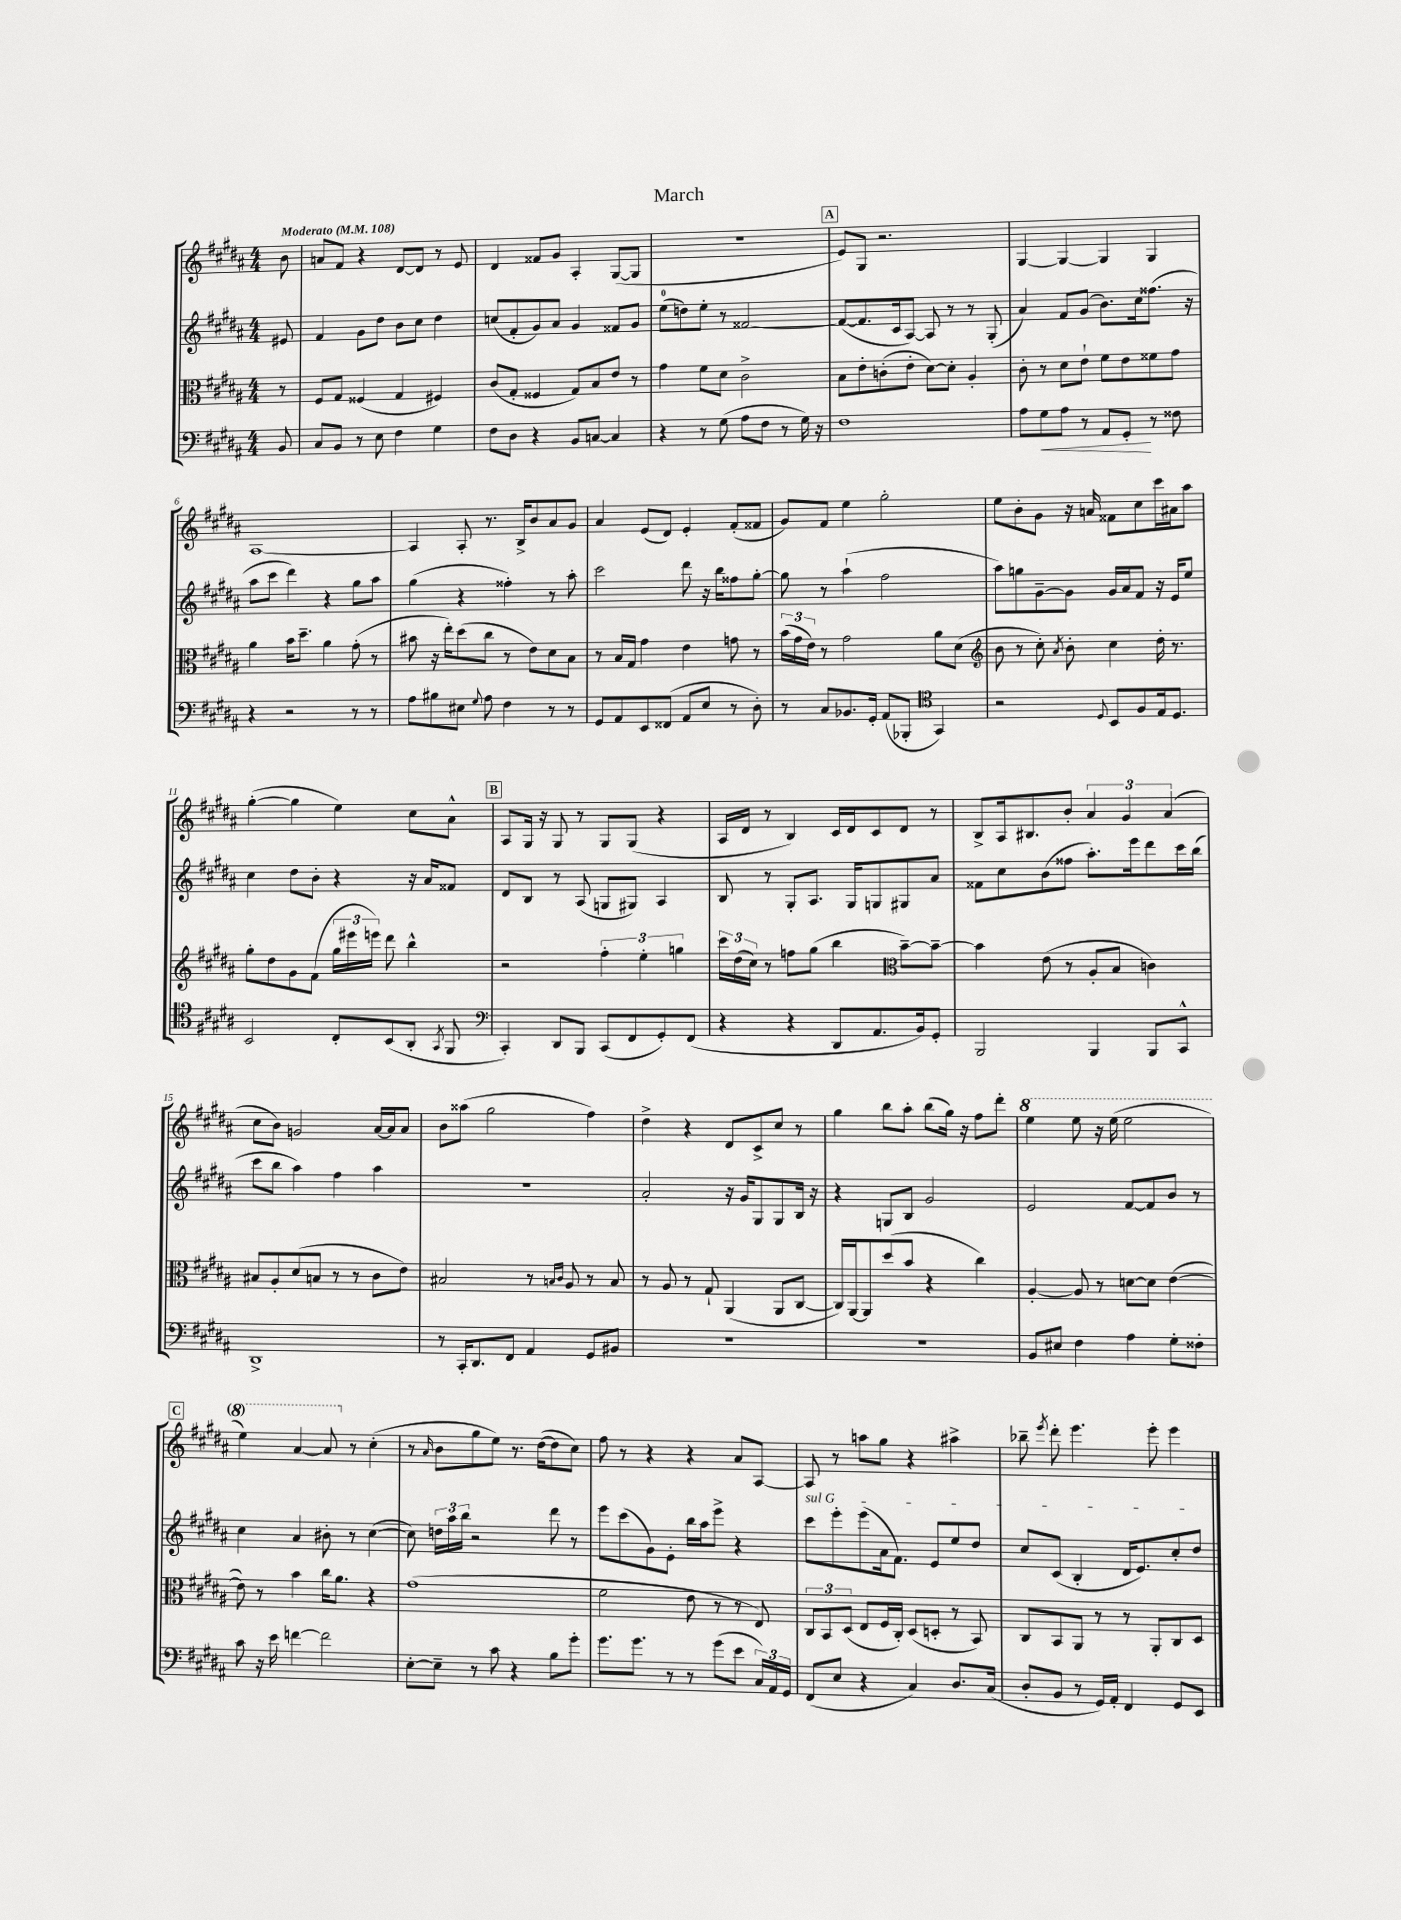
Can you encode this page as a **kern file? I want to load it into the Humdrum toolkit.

**kern	**kern	**kern	**kern
*staff4	*staff3	*staff2	*staff1
*clefF4	*clefC3	*clefG2	*clefG2
*k[f#c#g#d#a#]	*k[f#c#g#d#a#]	*k[f#c#g#d#a#]	*k[f#c#g#d#a#]
*M4/4	*M4/4	*M4/4	*M4/4
*MM108	*MM108	*MM108	*MM108
8BB	8r	8e#	8b
=	=	=	=
8C#	8F#	4f#	8a
8BB	8G#	.	8f#
8r	(4F##	8g#	4r
8E	.	8dd#	.
4F#	4G#	8b	[8d#
.	.	8cc#	8d#]
4G#	4F#)	4dd#	8r
.	.	.	8e
=	=	=	=
8F#	(8c#	(8cc	4d#
8D#	8G#'	8f#'	.
4r	4F##	8g#)	8f##
.	.	8a#	8g#
8BB	8G#)	4g#	4A#'
[8C	8B	.	.
4C]	8e	8f##	([8G#
.	8r	8g#	8G#]
=	=	=	=
4r	4g#	(8ee	1r
.	.	8dd)	.
8r	8f#	8ee'	.
(8G#	8d#	8r	.
8A#	2c#^	[2f##	.
8F#	.	.	.
8r	.	.	.
16G#)	.	.	.
16r	.	.	.
=	=	=	=
1F#	8B	(8f##_	8e)
.	8e'	8.f##]	8G#
.	(8c'	.	2.r
.	.	16c#	.
.	8e'	[8A#)	.
.	[8d#)	8A#]	.
.	8d#']	8r	.
.	4A#'	8r	.
.	.	(8G#'	.
=	=	=	=
8A#	8c#'	4a#)	[4G#
8G#	8r	.	.
8A#	8d#	8f#	4G#_
8r	8e`	(8g#	.
8AA#	8f#	8.b)	4G#]
8GG#'	8e	.	.
.	.	16cc#	.
8r	8f##	(8.ff##	4G#
8F##	8g#	.	.
.	.	16r	.
=	=	=	=
4r	4a#	8aa#	[1A#
.	.	8ccc#	.
2r	16b	4ddd#)	.
.	8.dd#~	.	.
.	4a#	4r	.
8r	(8g#'	8gg#	.
8r	8r	8aa#	.
=	=	=	=
8A#	8b#	(4gg#	4A#]
8B#	16r	.	.
.	16ee')	.	.
8E#	(8dd#	4r	8A#'
8qqG#	.	.	.
8A#	8cc#	.	8.r
4F#	8r	4ff##')	.
.	.	.	16B^
.	8e)	.	8b
8r	8d#	8r	8a#
8r	8B	8aa#'	8g#
=	=	=	=
8GG#	8r	2ccc#	4a#
8AA#	16B	.	.
.	16G#	.	.
8EE	4g#	.	(8e
(8FF##	.	.	8d#)
8AA#	4e	8ddd#	4e'
8E	.	16r	.
.	.	16bb	.
8r	8g	8ff##	(8f#'
8D#')	8r	[8gg#'	8f##
=	=	=	=
8r	(24b	8gg#]	8g#)
.	24g#	.	.
.	24e)	.	.
8C#	8r	8r	8f#
8.BB-	2g#	(4aa#`	4ee
16GG#'	.	.	.
(8AA#	.	2ff#	2gg#'
8BBB-'	.	.	.
*clefC4	*	*	*
4GG#)	8a#	.	.
.	(8d#	.	.
=	=	=	=
*	*clefG2	*	*
2r	8b	8aa#)	8ee
.	8r	8gg	8b'
.	8cc#')	[8g#~	8g#
.	8qa#	.	.
.	8b'	8g#]	16r
.	.	.	16a
8qqD#	.	.	.
8BB	4cc#	16g#	8f##
.	.	16a#	.
8F#	.	8f#	8cc#
16E	16dd#'	16r	16ccc#
8.D#	8.r	16e	16a#
.	.	8ee	8aa#
=	=	=	=
2BB	8gg#'	4cc#	([4gg#'
.	8dd#	.	.
.	8g#	8dd#	4gg#]
.	(8f#	8b'	.
8C#'	24gg#	4r	4ee)
.	24eee#	.	.
.	24eee)	.	.
(8BB	8ddd#	.	.
8AA#'	4bb^^	16r	8cc#
.	.	16a#	.
8qGG#	.	.	.
8FF#	.	8f##	8a#^^
=	=	=	=
*clefF4	*	*	*
4CC#')	2r	8d#	8A#
.	.	8B	16G#
.	.	.	16r
8DD#	.	8r	8G#
8BBB	.	(8A#	8r
(8CC#	6ff#'	8G	8G#
8FF#	.	8G#)	(8G#
.	6ee'	.	.
8GG#')	.	4A#	4r
.	6gg	.	.
(8FF#	.	.	.
=	=	=	=
4r	24ccc#	8B	16A#
.	(24dd#	.	.
.	.	.	16d#
.	24cc#)	.	.
.	8r	8r	8r
4r	8ff	8G#'	4B)
.	(8gg#	8.A#	.
8DD#	4bb	.	16c#
.	.	16G#	16d#
8.AA#	.	8G	8c#
*	*clefC3	*	*
.	[8b~)	8G#	8d#
16BB)	.	.	.
8GG#'	8b~_	8a#	8r
=	=	=	=
2BBB	4b]	8f##	8B^
.	.	8cc#	16A#
.	.	.	8.B#
.	(8e	(8b	.
.	8r	8ff##	8b'
4BBB	8A#'	8.aa#')	6a#
.	8B	.	.
.	.	.	6g#
.	.	16eee	.
8BBB	4c)	8ddd#	.
.	.	.	(6a#
8CC#^^	.	16ccc#	.
.	.	(16bb	.
=	=	=	=
1DD#^	8B#	8ccc#	8cc#
.	8A#'	8bb	8b)
.	(8d#	4aa#)	2g
.	8B	.	.
.	8r	4ff#	.
.	8r	.	.
.	8c#	4aa#	[16a#
.	.	.	16a#]
.	8e)	.	8a#
=	=	=	=
8r	2B#	1r	8b
16CC#'	.	.	(8aa##
8.DD#	.	.	.
.	.	.	2gg#
8FF#	.	.	.
4AA#	8r	.	.
.	16qqB	.	.
.	16qqc#	.	.
.	8A#	.	.
8GG#	8r	.	4ff#)
8BB#	8B	.	.
=	=	=	=
1r	8r	2a#'	4dd#^
.	8A#	.	.
.	8r	.	4r
.	8G#`	.	.
.	(4AA#	16r	8d#
.	.	16g#	.
.	.	8G#	8c#^
.	8AA#	8G#	8cc#
.	[8C#	16B	8r
.	.	16r	.
=	=	=	=
1r	16C#])	4r	4gg#
.	[16AA#	.	.
.	8AA#]	.	.
.	(8dd#	8G	8bb
.	8b	8B	8aa#'
.	4r	2g#	(8bb
.	.	.	16gg#)
.	.	.	16r
.	4cc#)	.	8ff#
.	.	.	8ddd#'
=	=	=	=
8BB	[4A#'	2e	4eee
8E#	.	.	.
4F#	8A#]	.	8eee
.	8r	.	16r
.	.	.	(16eee
4A#	[8d	[8f#	2eee
.	8d]	8f#]	.
8G#'	([4e	8b	.
8F##'	.	8r	.
=	=	=	=
8c#	8e])	4cc#	4eee)
16r	8r	.	.
16e	.	.	.
[4f	4b	4a#	[4aa#
2f]	16cc#	8b#'	8aa#]
.	8.a#	.	.
.	.	8r	8r
.	4r	([4cc#	(4cc#'
=	=	=	=
[8E'	(1g#	8cc#])	8r
.	.	.	16qqa#
8E~]	.	24dd	8b
.	.	24aa#	.
.	.	24bb	.
8r	.	2r	8gg#
8c#	.	.	8ee)
4r	.	.	8.r
.	.	.	([16dd#
8B	.	8ddd#	8dd#]
8g#'	.	8r	8cc#)
=	=	=	=
8.g#	2f#	8eee	8ff#
.	.	(8ccc#	8r
8.g#	.	.	.
.	.	8g#)	4r
8r	.	8e'	.
8r	8e	16bb	4r
.	.	16aa#	.
(8g#	8r	8eee^	.
8e	8r	4r	8a#
24C#)	8E)	.	[8A#
24AA#	.	.	.
24GG#	.	.	.
=	=	=	=
(8FF#	12C#	8ccc#	8A#]
.	12BB	.	.
8E	.	8eee'	8r
.	(12D#	.	.
4r	8E	(8eee	8aa
.	16F#	16a#	8gg#
.	16C#')	8.f#)	.
4C#)	(8D#	.	4r
.	8D'	8e	.
8.D#	8r	8ee	4aa#^
.	8BB)	8dd#	.
(16C#	.	.	.
=	=	=	=
8D#'	8C#	8cc#	8bb-~
.	.	.	8qeee
8BB	8BB	(8c#	8ddd#'
8r	8AA#	4B'	4.eee
16GG#)	8r	.	.
16AA#'	.	.	.
4FF#	8r	16d#	.
.	.	8.e)	.
.	8AA#'	.	8eee'
8GG#	8C#	8cc#'	4eee
8EE	8D#	8dd#	.
==	==	==	==
*-	*-	*-	*-
